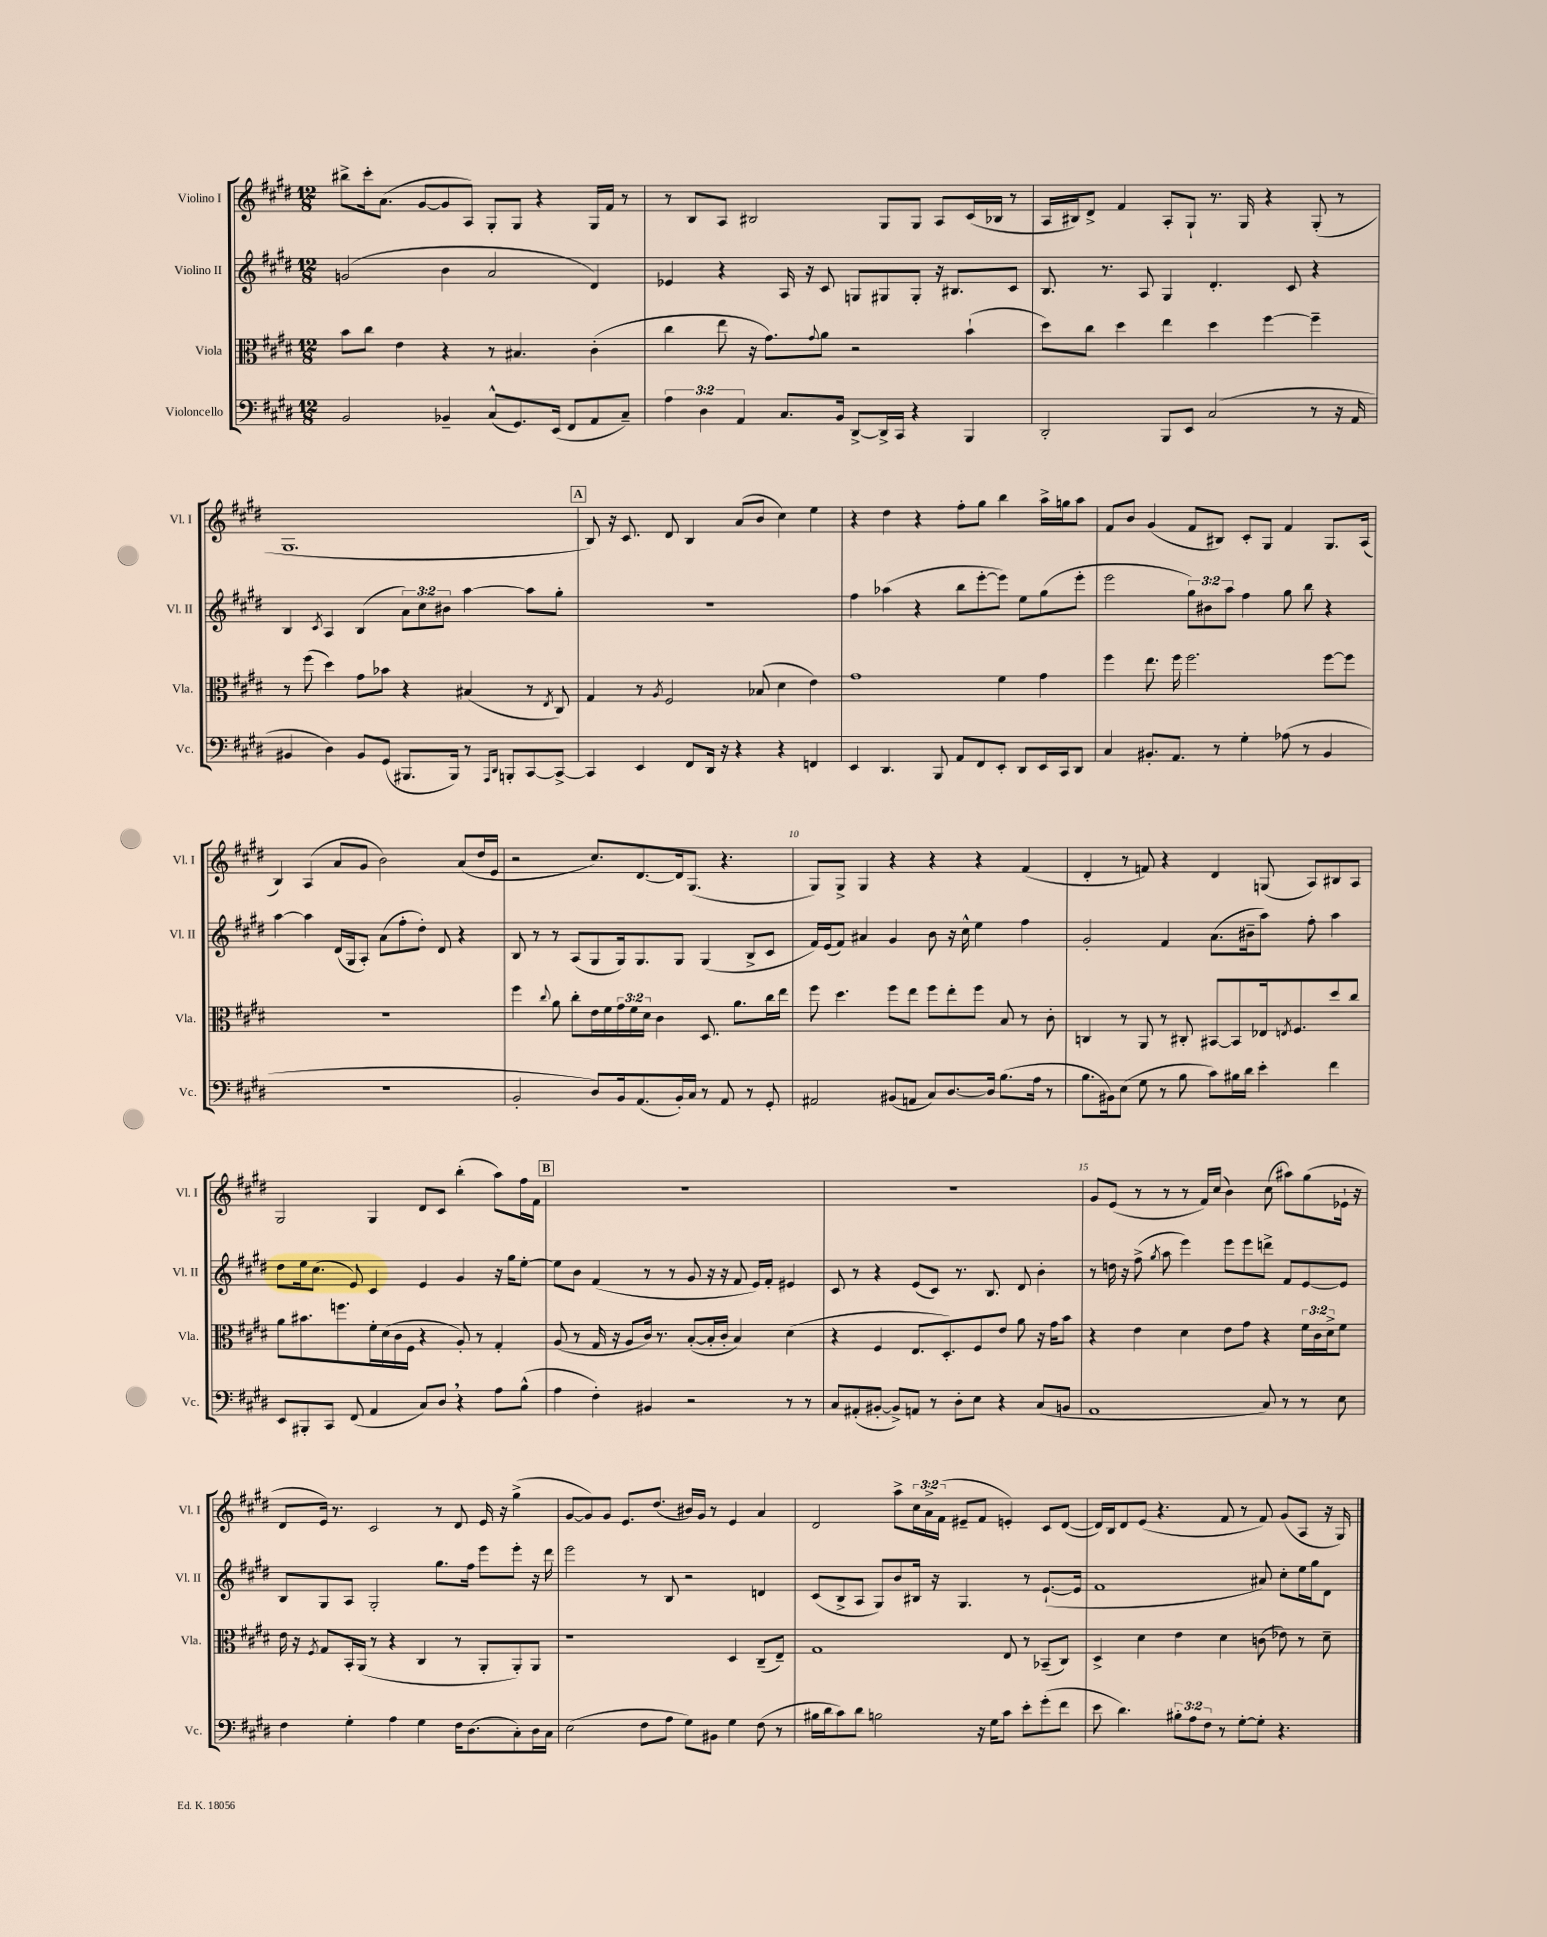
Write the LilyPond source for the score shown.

<<
\new StaffGroup <<
\new Staff = "s0" \with { instrumentName = "Violino I" shortInstrumentName = "Vl. I" } {
    \clef treble \key e \major \numericTimeSignature \time 12/8 \override Staff.TupletNumber.text = #tuplet-number::calc-fraction-text
    bis''8-> cis'''16-. a'8.( gis'8~ gis'8 a8) gis8-. gis8 r4 gis16 fis'16 r8 |
    r8 b8 a8 bis2 gis8 gis8 a8 cis'16( bes16 r8 |
    a16 bis16) dis'8-> fis'4 a8-. gis8-! r8. gis16 r4 gis8-.( r8 |
    gis1. |
    \mark \markup { \box "A" } b8) r16 cis'8. dis'8 b4 a'8( b'8 cis''4) e''4 |
    r4 dis''4 r4 fis''8-. gis''8 b''4 a''16-> g''16 a''8 |
    fis'8 b'8 gis'4( fis'8 bis8) cis'8-. gis8 fis'4 gis8. a16( |
    b4) a4( a'8 gis'8 b'2) a'8( dis''16 e'16 |
    r2 cis''8.) dis'8.~ dis'16 gis8.( r4. |
    gis8) gis8-> gis4 r4 r4 r4 fis'4( |
    dis'4-. r8 f'8) r4 dis'4 g8( a8) bis8 a8 |
    gis2 gis4 dis'8 cis'8 b''4-.( a''8) fis''16 fis'16 |
    \mark \markup { \box "B" } R1. |
    R1. |
    gis'8 e'8( r8 r8 r8 fis'16) cis''16( b'4) cis''8( ais''8) gis''8( ees'16-! r16 |
    dis'8 e'16) r8. cis'2 r8 dis'8 e'16 r16 gis''4->( |
    gis'8~ gis'8) gis'8 e'8. dis''8.( bis'16) gis'16 r8 e'4 a'4 |
    dis'2 a''8-> \tuplet 3/2 { cis''16 a'16-> fis'16( } eis'8-- fis'8 e'4-.) cis'8 dis'8~( |
    dis'16) b16 dis'8 e'8( r4. fis'8 r8 fis'8) gis'8( a8 r16 gis16) \bar "|." |
}
\new Staff = "s1" \with { instrumentName = "Violino II" shortInstrumentName = "Vl. II" } {
    \clef treble \key e \major \numericTimeSignature \time 12/8 \override Staff.TupletNumber.text = #tuplet-number::calc-fraction-text
    g'2( b'4 a'2 dis'4) |
    ees'4 r4 a16 r16 cis'8 g8 gis8 gis8-. r16 bis8. cis'8 |
    b8. r8. a8 gis4 dis'4.-. cis'8 r4 |
    b4 \acciaccatura { cis'8 } a4 b4( \tuplet 3/2 { a'8) cis''8 bis'8 } a''4~ a''8 gis''8-. |
    \mark \markup { \box "A" } R1. |
    fis''4 aes''4( r4 b''8 e'''8~-. e'''8) e''8 gis''8( e'''8-. |
    e'''2 \tuplet 3/2 { gis''8) bis'8 a''8 } fis''4 gis''8 b''8 r4 |
    a''4~ a''4 dis'16( gis16 a8-.) a'8( fis''8-. dis''8-.) dis'8 r4 |
    b8 r8 r8 a8( gis8 gis16) gis8. gis8 gis4( b8-> cis'8 |
    fis'16) e'16( fis'8) ais'4 gis'4 b'8 r16 cis''16-^ e''4 fis''4 |
    gis'2-. fis'4 a'8.( bis'16-- a''8) fis''8-. a''4 |
    dis''8 e''16 cis''8.( e'8) cis'4 e'4 gis'4 r16 gis''16 e''8~-. |
    \mark \markup { \box "B" } e''8 b'8 fis'4( r8 r8 gis'8 r16 r16 fis'8 e'16) fis'16-. eis'4 |
    cis'8 r8 r4 e'8( cis'8) r8. b8. dis'8 b'4-. |
    r8 d''16 r16 fis''8->( \acciaccatura { gis''8 } a''8 e'''4) e'''8 e'''8 d'''8-> fis'8 e'8~ e'8 |
    b8 gis8 a8 gis2-. gis''8. fis''16 e'''8 e'''8-. r16 dis'''16 |
    e'''2 r8 b8 r2 d'4 |
    cis'8( b8-> a8 gis8) b'8 bis16 r16 gis4. r8 e'8.~-!( e'16 |
    fis'1 ais'8) cis''8-. e''16 gis''16 dis'8 \bar "|." |
}
\new Staff = "s2" \with { instrumentName = "Viola" shortInstrumentName = "Vla." } {
    \clef alto \key e \major \numericTimeSignature \time 12/8 \override Staff.TupletNumber.text = #tuplet-number::calc-fraction-text
    b'8 cis''8 e'4 r4 r8 bis4. cis'4-.( |
    cis''4 e''8 r16 gis'8.) \appoggiatura { gis'8 } a'8 r2 b'4-!( |
    dis''8) cis''8 dis''4 e''4 dis''4 fis''4~ fis''4-- |
    r8 fis''8( dis''4) gis'8 bes'8 r4 bis4( r8 \acciaccatura { e8 } cis8) |
    \mark \markup { \box "A" } gis4 r8 \acciaccatura { a8 } fis2 bes8( dis'4 e'4) |
    gis'1 fis'4 gis'4 |
    fis''4 e''8. fis''16 fis''2. fis''8~ fis''8 |
    R1. |
    fis''4 \appoggiatura { cis''8 } a'8 cis''8-. e'16 fis'16 \tuplet 3/2 { gis'16 fis'16 dis'16 } cis'4 dis8. a'8. cis''16 e''16 |
    fis''8 dis''4. fis''8 e''8 fis''8 e''8-. fis''8 b8 r8 cis'8-. |
    c4 r8 a,8 r8 cis8-. bis,8~ bis,8 ees16 \acciaccatura { e8 } fis8. dis''8 cis''8 |
    a'8 bis'8. f''8. fis'16-. dis'16( cis'16 fis16 r4 a8-.) r8 gis4-. |
    \mark \markup { \box "B" } a8( r8 gis16 r16 a8 cis'16) r8. b8~-.( b16-. cis'16-. b4) dis'4( |
    r4 fis4 e8. dis8.-.) fis8 e'8 a'8 r16 gis'16 b'8 |
    r4 e'4 dis'4 e'8 gis'8 r4 \tuplet 3/2 { fis'16 cis'16 dis'16-> } fis'8 |
    e'16 r16 \acciaccatura { fis8 } gis8 b,16-. a,16( r8 r4 cis4 r8 a,8-. a,8-.) a,8 |
    r1 dis4 cis8--( e8--) |
    gis1 e8 r8 bes,8--( cis8) |
    dis4-> dis'4 e'4 dis'4 c'8( ees'8) r8 dis'8-- \bar "|." |
}
\new Staff = "s3" \with { instrumentName = "Violoncello" shortInstrumentName = "Vc." } {
    \clef bass \key e \major \numericTimeSignature \time 12/8 \override Staff.TupletNumber.text = #tuplet-number::calc-fraction-text
    b,2 bes,4-- cis8-^( gis,8.) e,16( fis,8 a,8 cis8--) |
    \tuplet 3/2 { a4 dis4 a,4 } cis8. b,16 dis,8~-> dis,16-> cis,16 r4 b,,4 |
    dis,2-. b,,8 e,8 cis2( r8 r16 a,16 |
    bis,4 dis4) bis,8 gis,8( bis,,8. bis,,16) r8 \grace { a,,16 dis,16 } b,,8-. cis,8~ cis,8~-> |
    \mark \markup { \box "A" } cis,4 e,4 fis,8 dis,16 r16 r4 r4 f,4 |
    e,4 dis,4. b,,8 a,8 fis,8 e,8-. dis,8 e,16 cis,16 dis,8 |
    cis4 bis,8.-. a,8. r8 gis4-. aes8( r8 bis,4 |
    R1. |
    b,2-. dis8) b,16 a,8.( b,16-.) cis16 r8 a,8 r8 gis,8-. |
    ais,2 bis,8( a,8 cis8) dis8.~ dis16 b8.( a16 r8 |
    b8. bis,16) e8( gis8 r8 b8 cis'8) bis16 dis'16 e'4-. fis'4 |
    e,8 bis,,8-. cis,8 fis,8( a,4 cis8) dis8 \breathe r4 a8 b8-^( |
    \mark \markup { \box "B" } a4 fis4-.) bis,4 r2 r8 r8 |
    cis8 ais,8-.( bis,8~-. bis,8->) a,8 r8 dis8-. e8 r4 cis8( b,8 |
    a,1 cis8) r8 r8 e8 |
    fis4 gis4-. a4 gis4 fis16 dis8.( cis8-.) dis16 cis16 |
    e2( fis8 a8 gis8) bis,8 gis4 fis8( r8 |
    bis16 dis'16 cis'8) dis'8 b2 r16 gis16 cis'8 e'8-. gis'8-.( fis'8 |
    e'8 dis'4.) \tuplet 3/2 { bis8-. a8 fis8 } r8 gis8~-. gis8-. r4. \bar "|." |
}
>>
>>
\layout { \context { \Score \override BarNumber.break-visibility = ##(#f #t #t) barNumberVisibility = #(every-nth-bar-number-visible 5) } }
